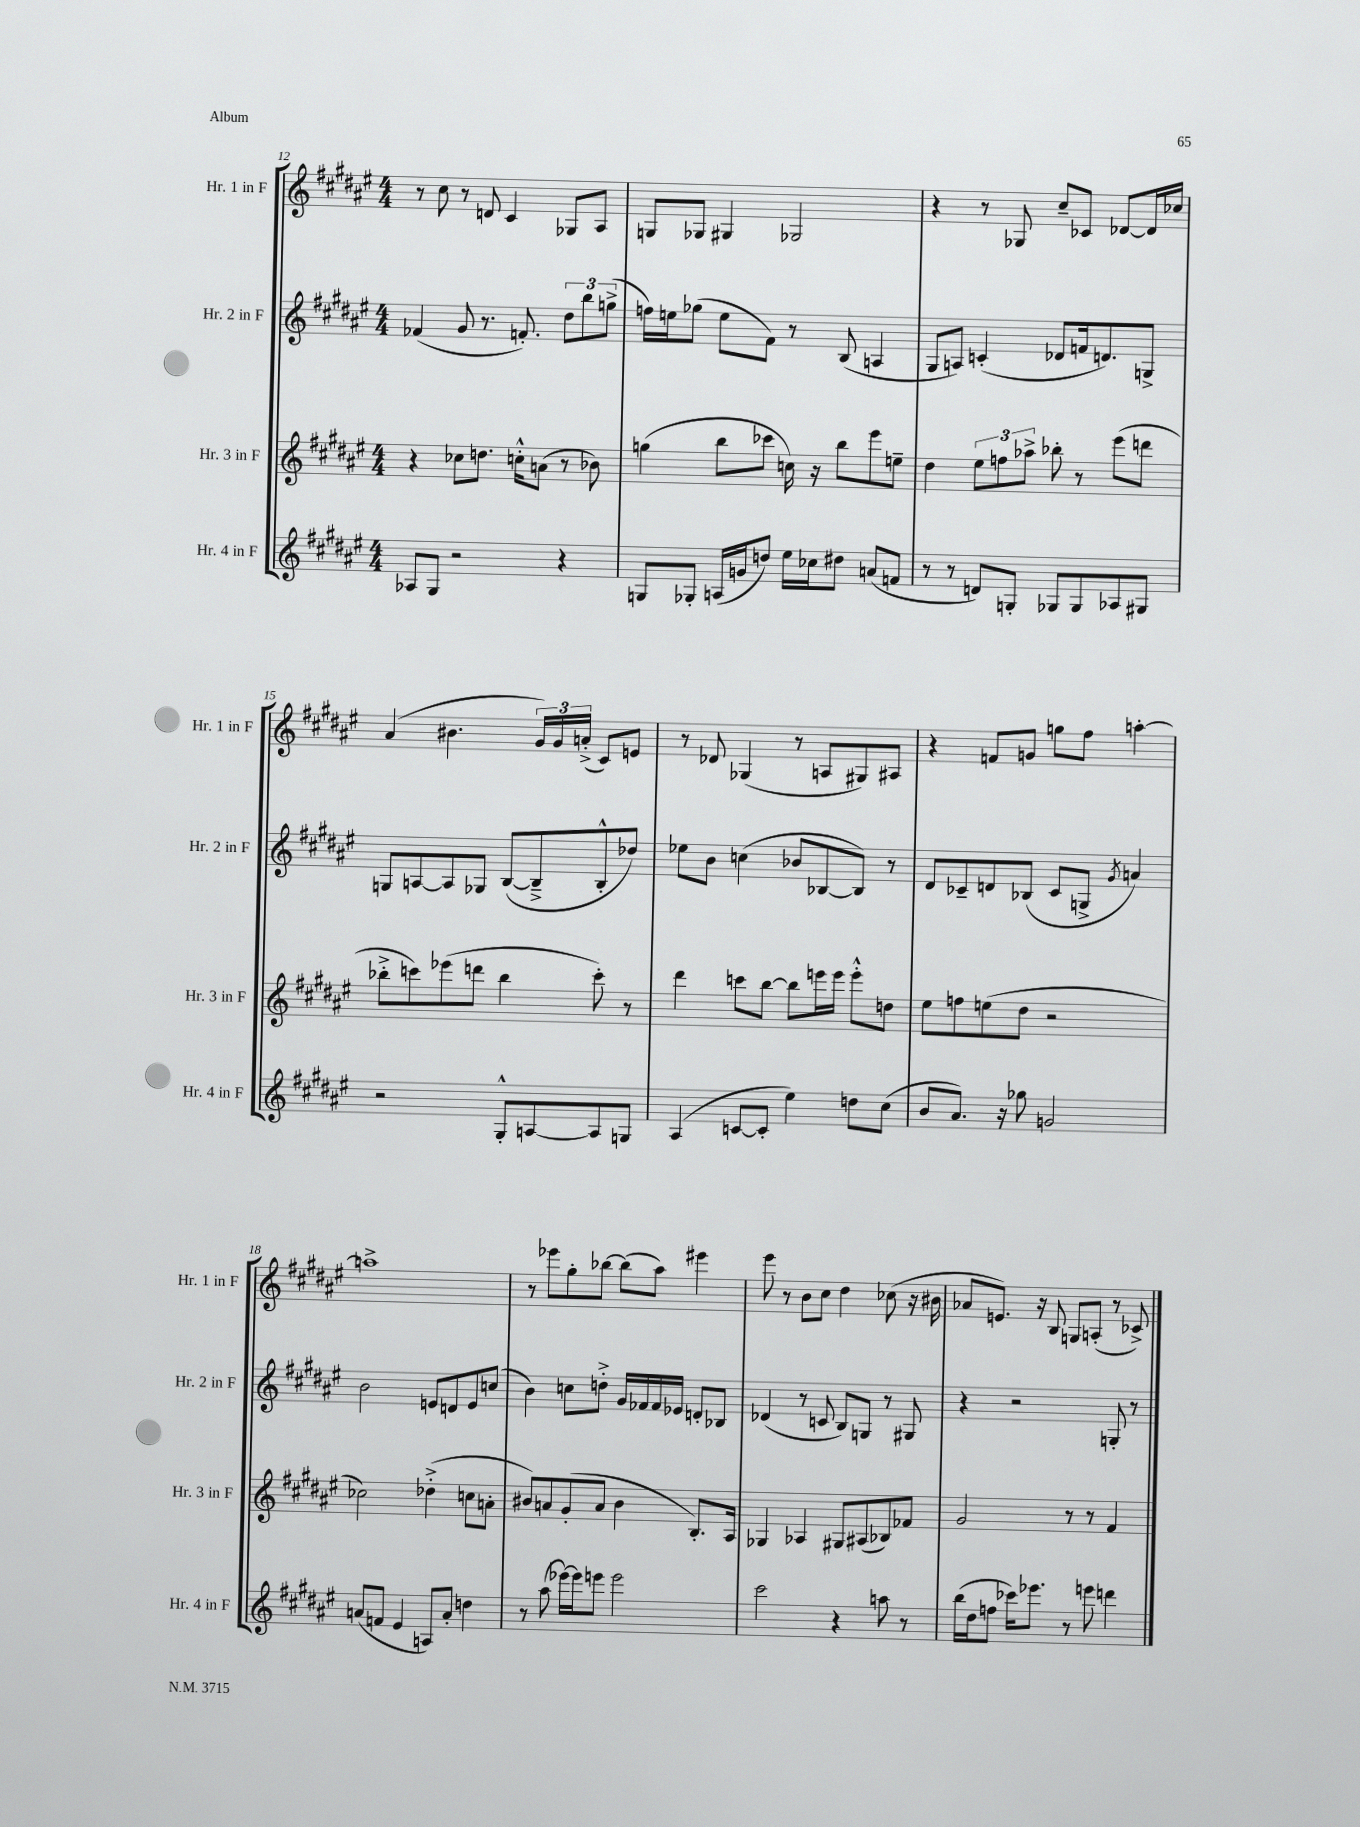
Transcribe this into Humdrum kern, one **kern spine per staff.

**kern	**kern	**kern	**kern
*staff4	*staff3	*staff2	*staff1
*clefG2	*clefG2	*clefG2	*clefG2
*k[f#c#g#d#a#e#]	*k[f#c#g#d#a#e#]	*k[f#c#g#d#a#e#]	*k[f#c#g#d#a#e#]
*M4/4	*M4/4	*M4/4	*M4/4
8A-	4r	(4f-	8r
8G#	.	.	8cc#
2r	8cc-	8g#	8r
.	8.dd	8.r	8d
.	.	.	4c#
.	16cc'^^	8.f')	.
.	(8a	.	.
4r	8r	12dd#	8G-
.	.	12bb	.
.	8b-)	.	8A#
.	.	(12gg^	.
=	=	=	=
8G	(4gg	16ff)	8G
.	.	16ee	.
8G-'	.	(8gg-	8G-
(16A	8bb	8ee	4G#
16g	.	.	.
8dd)	8ccc-	8f#)	.
16ee#	16cc)	8r	2G-
16cc-	16r	.	.
8dd#	8bb	(8B	.
(8a	8eee#	4A	.
8f	8ee~	.	.
=	=	=	=
8r	4dd#	8G#	4r
8r	.	8A)	.
8d)	12ee#	(4c'	8r
.	12ff	.	.
8G'	.	.	8G-
.	12aa-^	.	.
8G-	8bb-'	8d-	8cc#~
8G-	8r	16f	8c-
.	.	8.d)	.
8A-	(8eee#	.	[8d-
8G#	8ddd	8G^	16d-]
.	.	.	16cc-
=	=	=	=
2r	8bb-'^	8G	(4a#
.	8ccc)	[8A	.
.	(8eee-	8A]	4.b#
.	8ddd	8G-	.
8G#'^^	4bb-	([8B	.
[8A	.	8B~^]	24g#)
.	.	.	24g#
.	.	.	(24a'^
8A]	8ccc')	8B'^^	8c#)
8G	8r	8dd-)	8e
=	=	=	=
(4A#	4ddd#	8ee-	8r
.	.	8b	8d-
[8c	8ccc	(4cc	(4G-
8c']	[8bb	.	.
4ee#)	8bb]	8b-	8r
.	16eee	[8B-	8A
.	16eee	.	.
8dd	8eee'^^	8B-])	8G#)
(8cc#	8dd	8r	8A#
=	=	=	=
8b	8ee#	8d#	4r
8.a#)	8ff	8c-~	.
.	(8ee	8d	8f
16r	.	.	.
8gg-	8dd#	(8B-	8g
2g	2r	8c-	8gg
.	.	8G^	8ff#
.	.	8qg#	.
.	.	4a)	[4aa'
=	=	=	=
(8a	2cc-)	2b	1aa^]
8f	.	.	.
4e#	.	.	.
8A)	(4dd-'^	8e	.
8a'	.	8d	.
4dd	8cc	8e	.
.	8a'	(8cc	.
=	=	=	=
8r	8b#)	4b)	8r
(8aa#	8a	.	8eee-
[16eee-)	(8g#'	8cc	8gg#'
16eee-]	.	.	.
8eee	8a	8dd'^	[8bb-
2eee	4b#	16g#	(8bb-]
.	.	16f-	.
.	.	16f-	8aa#)
.	.	16e-	.
.	8.B')	8d'	4eee#
.	.	8B-	.
.	16A#	.	.
=	=	=	=
2ccc#	4G-	(4d-	8eee#
.	.	.	8r
.	4A-	8r	8b
.	.	8c	8cc#
4r	8G#	8B)	4dd#
.	(8A#	8G	.
8aa	8B-)	8r	(8cc-
8r	8f-	8G#	16r
.	.	.	16b#
=	=	=	=
(16bb	2g#	4r	8a-
16dd#	.	.	.
8ff	.	.	8.e)
16ccc-)	.	2r	.
8.eee-	.	.	16r
.	.	.	8B
8r	8r	.	8G
8eee	8r	.	(8A'
4ddd	4f#	8G'	8r
.	.	8r	8c-^)
==	==	==	==
*-	*-	*-	*-
